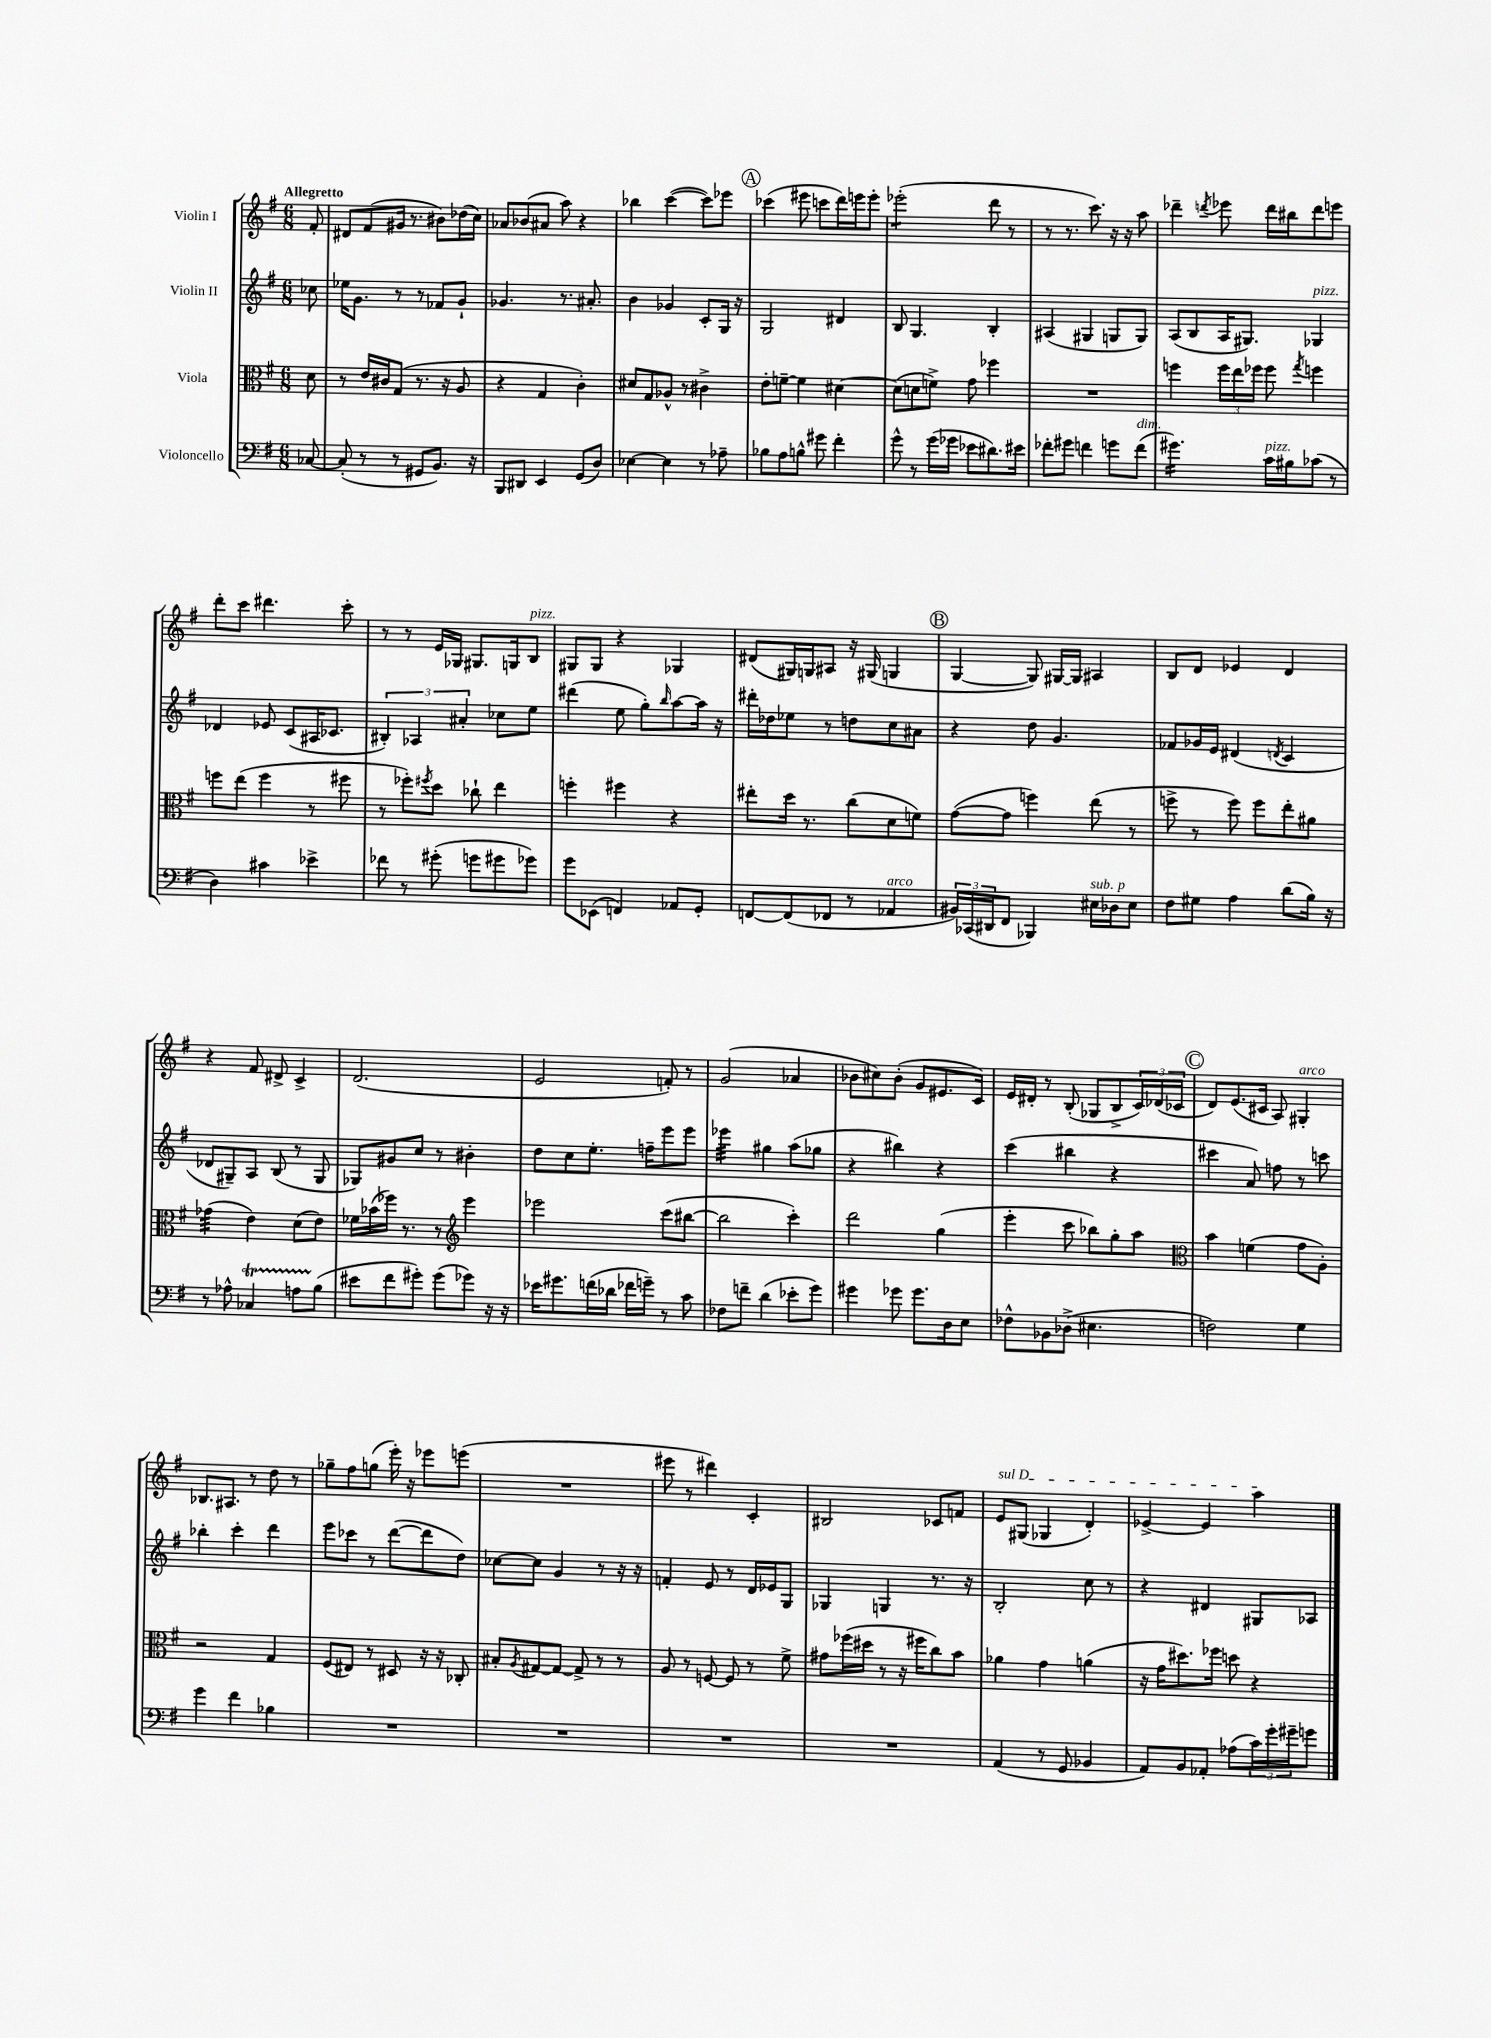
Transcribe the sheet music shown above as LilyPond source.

<<
\new StaffGroup <<
\new Staff = "s0" \with { instrumentName = "Violin I" } {
    \clef treble \key g \major \numericTimeSignature \time 6/8 \partial 8 \tempo "Allegretto"
    fis'8-. |
    dis'8 fis'8( gis'16 r8. bis'8) des''16( c''16) |
    aes'8 bes'8( ais'8 a''8) r4 |
    bes''4 c'''4~( c'''8) ees'''8 |
    \mark \markup { \circle "A" } ces'''4( eis'''8 c'''8 d'''16) e'''16 e'''8-. |
    ees'''2:8-.( d'''8 r8 |
    r8 r8. c'''8.) r16 r16 a''8 |
    des'''4-- \acciaccatura { d'''8 } ees'''8 d'''16 bis''16 d'''8 e'''8 |
    d'''8-. c'''8 dis'''4. c'''8-. |
    r8 r8 e'16 ges16 gis8. g16 b8^\markup { \italic "pizz." } |
    gis8 gis8 r4 ges4 |
    dis'8( gis16) g16 ais8 r16 gis16( g4 |
    \mark \markup { \circle "B" } g4~ g8) gis16~ gis16 ais4 |
    b8 d'8 ees'4 d'4 |
    r4 fis'8 dis'8-> c'4-> |
    d'2.( |
    e'2 f'8-.) r8 |
    g'2( aes'4 |
    bes'8 cis''8) bes'8-.( g'8 eis'8. c'16) |
    e'16 dis'16-. r8 b8-.( ges8 b8-> \tuplet 3/2 { c'16) des'16( ces'16 } |
    \mark \markup { \circle "C" } d'8) e'8.( cis'16 a8) gis4-.^\markup { \italic "arco" } |
    bes8. ais8. r8 d''8 r8 |
    ges''8-- fis''8 g''8( e'''16-.) r16 ees'''8 e'''8( |
    R2. |
    eis'''8 r8 dis'''4) c'4-. |
    bis2 ces'8 f'8 |
    \once \override TextSpanner.bound-details.left.text = \markup { \italic "sul D" } e'8\startTextSpan gis8( ges4 d'4-.) |
    ees'4~-> ees'4 a''4\stopTextSpan \bar "|." |
}
\new Staff = "s1" \with { instrumentName = "Violin II" } {
    \clef treble \key g \major \numericTimeSignature \time 6/8 \partial 8
    ces''8 |
    ees''16 g'8. r8 r8 fes'8 g'8-! |
    ges'4. r8. ais'8.-. |
    b'4 ges'4 c'8-. g16 r16 |
    \mark \markup { \circle "A" } g2 dis'4 |
    b8 g4. b4-. |
    ais4( gis4 g8 g8) |
    a8( b8 a16 gis8.) ges4^\markup { \italic "pizz." } |
    des'4 ees'8 c'8( ais16 ces'8. |
    \tuplet 3/2 { bis4-.) aes4 ais'4-. } ces''8 e''8 |
    dis'''4( e''8 g''8-.) \grace { b''16 } a''8~ a''16 r16 |
    dis'''16-. des''16 ees''8 r8 d''8 c''8 ais'8 |
    \mark \markup { \circle "B" } r4 d''8 g'4. |
    fes'8 ges'16 e'16 dis'4( \acciaccatura { d'8 } c'4 |
    des'8 gis8--) a8 b8( r8 gis8 |
    ges8) gis'8 c''8 r8 bis'4-. |
    d''8 c''8 e''8.-. f''16-- e'''8 e'''8 |
    ees'''4:32 gis''4 a''8( ges''8 |
    r4 bis''4) r4 |
    c'''4( bis''4 r4 |
    \mark \markup { \circle "C" } cis'''4 a'8) f''8 r8 c'''8 |
    bes''4-. c'''4-. d'''4 |
    e'''8 ces'''8 r8 d'''8~( d'''8 d''8) |
    ces''8~ ces''8 g'4 r8 r16 r16 |
    f'4-. e'8 r8 d'16 ees'16 g8 |
    ges4 g4 r8. r16 |
    b2-. c''8 r8 |
    r4 dis'4 gis8 aes8 \bar "|." |
}
\new Staff = "s2" \with { instrumentName = "Viola" } {
    \clef alto \key g \major \numericTimeSignature \time 6/8 \partial 8
    d'8 |
    r8 e'16 cis'16 g8( r8. r16 a8 |
    r4 g4 c'4-.) |
    dis'8 g8 aes8-^ r8 cis'4-> |
    \mark \markup { \circle "A" } e'8-. f'8~-- f'4 dis'4~ |
    dis'8( d'8 f'8->) g'8 fes''4 |
    R2. |
    f''4 \tuplet 3/2 { f''16 e''16 fes''16 } fes''8 \acciaccatura { g''8 } f''4 |
    f''8 e''8( f''4 r8 fis''8 |
    r8 fes''8-.) \acciaccatura { fis''8 } d''8 ces''8-! e''4 |
    f''4-. fis''4 r4 |
    eis''8-. d''16 r8. c''8( d'8 f'8) |
    \mark \markup { \circle "B" } g'8~( g'8 f''4) e''8( r8 |
    f''8-> r8 f''8) f''8 e''8-. ais'8 |
    ges'4:32( e'4) d'8( e'8) |
    fes'16 bes'16( fes''16) r8. r8 \clef treble e'''4 |
    ees'''2 c'''8( bis''8~ |
    bis''2 c'''4-.) |
    d'''2 g''4( |
    e'''4-. c'''8 bes''8) g''8-. a''8 |
    \mark \markup { \circle "C" } \clef alto b'4 f'4( g'8 a8-.) |
    r2 g4 |
    fis8( eis8) r8 dis8 r16 r16 ces8-. |
    bis8-. \acciaccatura { a8 } gis8~ gis8~ gis8-> r8 r8 |
    a8 r8 f8~ f8 r8 fis'8-> |
    gis'8 fes''16( dis''16 r8 r16 fis''16 c''8) b'8 |
    aes'4 g'4 a'4( |
    r16 g'16 dis''8.) fes''16 d''8 r4 \bar "|." |
}
\new Staff = "s3" \with { instrumentName = "Violoncello" } {
    \clef bass \key g \major \numericTimeSignature \time 6/8 \partial 8
    ces8~ |
    ces8-.( r8 r8 gis,8 b,8.) r16 |
    b,,8 dis,8 e,4 g,8( d8) |
    ees4~ ees4 r8 aes8-- |
    \mark \markup { \circle "A" } bes8 a8 b8-^ gis'8 fis'4-. |
    g'8-^ r8 g'16( ges'16 ees'8 dis'8.) eis'16 |
    fes'8-. gis'8 f'4 g'8 f'8^\markup { \italic "dim." }( |
    gis'4.:16) c'16^\markup { \italic "pizz." } bis16 ces'8( r8 |
    d4) cis'4 ees'4-> |
    fes'8 r8 gis'8-.( g'8 gis'8 ges'8) |
    g'8 ees,8( f,4) aes,8 g,8-. |
    f,8~ f,8( fes,8 r8 aes,4^\markup { \italic "arco" } |
    \mark \markup { \circle "B" } \tuplet 3/2 { bis,16) ces,16( dis,16 } fis,8 bes,,4) eis16^\markup { \italic "sub. p" } des16 eis8 |
    fis8 gis8 a4 d'8( b16) r16 |
    r8 aes8-^ ces4\startTrillSpan a8 b8\stopTrillSpan( |
    eis'8 fis'8 gis'8-.) gis'8( ges'8) r16 r16 |
    ees'16 gis'8. f'16( des'16 fes'16 g'16--) r8 c'8 |
    fes8 f'8-- d'4( ees'8-. g'8) |
    gis'4 ges'8 ges'8. d16 e8 |
    fes8-^ bes,8 des8->( eis4. |
    \mark \markup { \circle "C" } f2) g4 |
    g'4 fis'4 bes4 |
    R2. |
    R2. |
    R2. |
    R2. |
    a,4( r8 g,8 bes,4 |
    a,8) b,8 aes,8-. aes8( \tuplet 3/2 { c'16) g'16-. gis'16-- } g'8 \bar "|." |
}
>>
>>
\layout { \context { \Score \remove "Bar_number_engraver" } }
